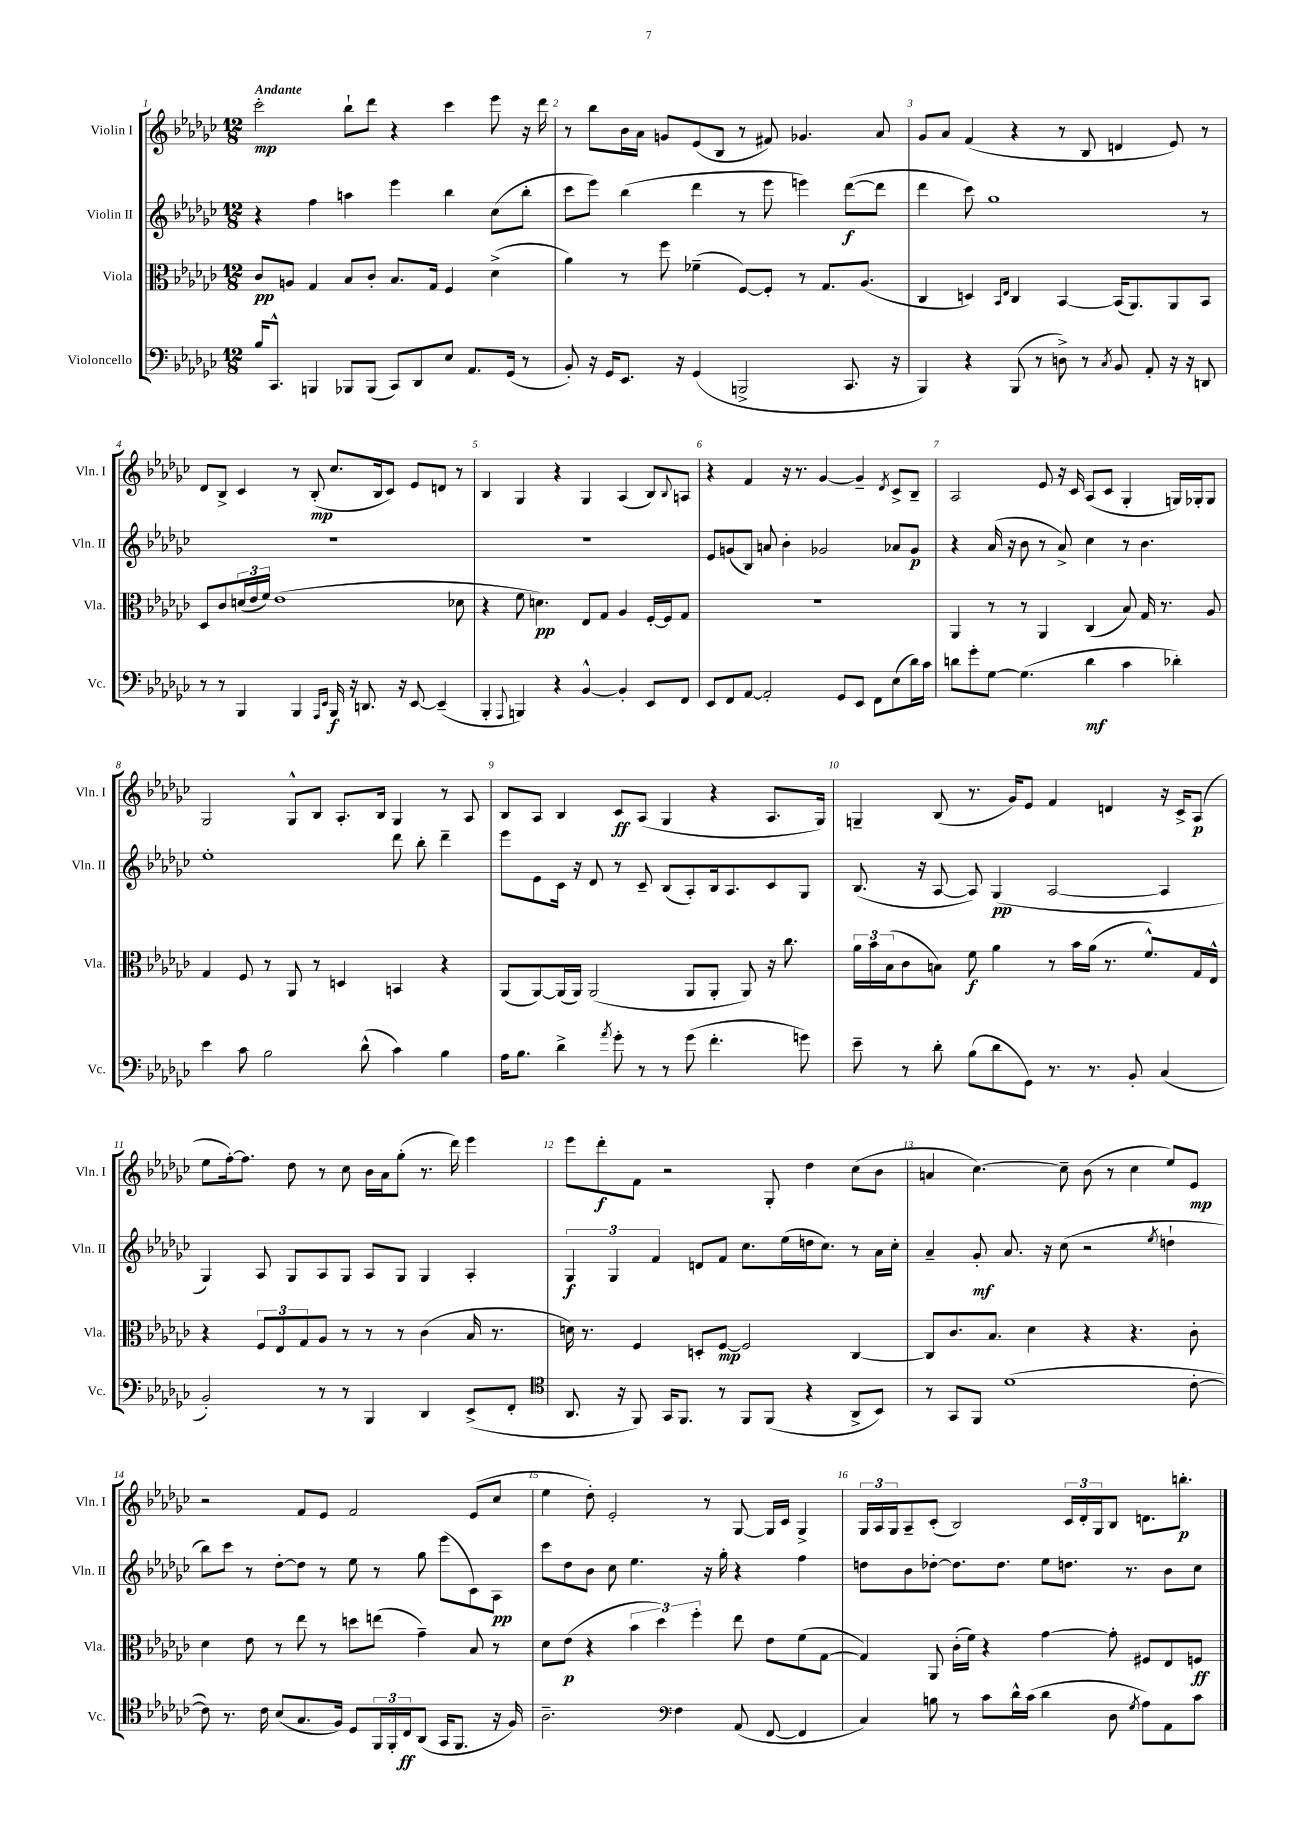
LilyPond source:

<<
\new StaffGroup <<
\new Staff = "s0" \with { instrumentName = "Violin I" shortInstrumentName = "Vln. I" } {
    \clef treble \key ges \major \numericTimeSignature \time 12/8 \tempo "Andante"
    ces'''2-.\mp bes''8-! des'''8 r4 ces'''4 ees'''8 r16 des'''16 |
    r8 bes''8 bes'16 aes'16 g'8 ees'8( bes8 r8 fis'8) ges'4. aes'8 |
    ges'8 aes'8 f'4( r4 r8 bes8 d'4 ees'8) r8 |
    des'8 bes8-> ces'4 r8 bes8-.\mp( ces''8. bes16 ces'8) ees'8 d'8 r8 |
    bes4 ges4 r4 ges4 aes4( bes8) \appoggiatura { bes8 } a8 |
    r4 f'4 r16 r8. ges'4~ ges'4-- \acciaccatura { des'8 } ces'8-> bes8-- |
    aes2 ees'8 r16 ces'16 aes8( ces'8 ges4-. g16) ges16-. ges8 |
    ges2 ges8-^ bes8 aes8.-. bes16 ges4 r8 aes8 |
    bes8 aes8 bes4 ces'8\ff aes8( ges4 r4 aes8. ges16) |
    g4-- bes8( r8. ges'16) ees'8 f'4 d'4 r16 ces'16-> aes8\p( |
    ees''8 f''16~-.) f''8. des''8 r8 ces''8 bes'16 aes'16 ges''8-.( r8. des'''16) ees'''4 |
    ees'''8 des'''8-.\f f'8 r2 ges8-. des''4 ces''8( bes'8 |
    a'4 ces''4.~) ces''8-- bes'8( r8 ces''4 ees''8) ees'8\mp |
    r2 f'8 ees'8 f'2 ees'8( ces''8 |
    ees''4 des''8-.) ees'2-. r8 ges8~ ges16 ces'16 ges4-> |
    \tuplet 3/2 { ges16 aes16 ges16 } aes8-- ces'8-.( bes2) \tuplet 3/2 { ces'16 des'16-. ges16 } bes8 d'8. b''8.-.\p \bar "|." |
}
\new Staff = "s1" \with { instrumentName = "Violin II" shortInstrumentName = "Vln. II" } {
    \clef treble \key ges \major \numericTimeSignature \time 12/8
    r4 f''4 a''4 ees'''4 bes''4 ces''8( bes''8-. |
    ces'''8 ees'''8) bes''4( des'''4 r8 ees'''8 e'''4) des'''8~\f( des'''8 |
    des'''4 ces'''8) ges''1 r8 |
    R1. |
    R1. |
    ees'8 g'8( bes8) a'8 bes'4-. ges'2 aes'8 ges'8\p |
    r4 aes'16( r16 bes'8 r8 aes'8->) ces''4 r8 bes'4. |
    ees''1-. des'''8 bes''8-. des'''4-- |
    ees'''8 ees'8 ces'16 r16 des'8 r8 ces'8-- bes8( aes8-.) bes16 aes8. ces'8 ges8 |
    bes8.( r16 aes8~ aes8) ges4\pp( aes2~ aes4 |
    ges4) aes8 ges8 aes8 ges8 aes8 ges8 ges4 aes4-. |
    \tuplet 3/2 { ges4\f ges4 f'4 } d'8 f'8 ces''8. ees''16( d''16 ces''8.) r8 aes'16 ces''16-. |
    aes'4-- ges'8-.\mf aes'8. r16 ces''8( r2 \acciaccatura { ees''8 } d''4-! |
    bes''8) ces'''8 r8 des''8~-. des''8 r8 ees''8 r8 ges''8 ees'''8( ces'8) aes8\pp |
    ces'''8 des''8 bes'8 ces''8 ees''4. r16 ges''16-. r4 f''4 |
    d''8 bes'8 des''8~-. des''8. des''8. ees''8 d''8. r8. bes'8 ces''8 \bar "|." |
}
\new Staff = "s2" \with { instrumentName = "Viola" shortInstrumentName = "Vla." } {
    \clef alto \key ges \major \numericTimeSignature \time 12/8
    ces'8\pp a8 ges4 bes8 ces'8-. bes8. ges16 f4 des'4->( |
    aes'4) r8 f''8 fes'4--( f8~) f8-. r8 ges8. aes8.( |
    ces4 d4) \grace { bes,16 ees16 } ces4 bes,4~ bes,16( aes,8.) aes,8 bes,8 |
    des8 ces'8 \tuplet 3/2 { d'16( ees'16 f'16) } ees'1( des'8 |
    r4 f'8 d'4.\pp) ees8 ges8 aes4 f16~-. f16 ges8 |
    R1. |
    aes,4 r8 r8 aes,4 ces4( bes8) ges16 r8. aes8 |
    ges4 f8 r8 aes,8 r8 d4 b,4 r4 |
    aes,8( aes,8~) aes,16( aes,16) aes,2( aes,8 aes,8-. aes,8) r16 ces''8. |
    \tuplet 3/2 { aes'16 bes'16 bes16( } ces'8 b8) f'8\f aes'4 r8 bes'16 aes'16( r8. f'8.-^) ges16 ees16-^ |
    r4 \tuplet 3/2 { f8 ees8 ges8 } aes8 r8 r8 r8 ces'4( bes16 r8. |
    d'16) r8. f4 d8-. f8~\mp f2 ces4~ |
    ces8 ces'8. bes8. des'4 r4 r4. ces'8-. |
    des'4 ees'8 r8 ees''8 r8 d''8 e''8( ges'4--) bes8 r8 |
    des'8 ees'8\p( r4 \tuplet 3/2 { bes'4 des''4) f''4-. } ees''8 ees'8 f'8( ges8~ |
    ges4) aes,8 ces'16-.( f'16) r4 ges'4~ ges'8-. fis8 ees8 f8\ff \bar "|." |
}
\new Staff = "s3" \with { instrumentName = "Violoncello" shortInstrumentName = "Vc." } {
    \clef bass \key ges \major \numericTimeSignature \time 12/8
    bes16 ces,8.-^ b,,4 bes,,8 bes,,8( ces,8) des,8 ees8 aes,8. ges,16( r8 |
    bes,8-.) r16 ges,16 ees,8. r16 ges,4( b,,2-> ces,8. r16 |
    bes,,4) r4 bes,,8( r8 d8->) r8 \acciaccatura { ces8 } bes,8 aes,8-. r16 r16 d,8 |
    r8 r8 bes,,4 bes,,4 \grace { aes,,16 ees,16 } bes,,16\f r16 d,8. r16 ees,8~ ees,4--( |
    bes,,4-. \appoggiatura { aes,,8 } b,,4) r4 bes,4~-^ bes,4-. ees,8 f,8 |
    ees,8 f,8 aes,8~ aes,2-. ges,8 ees,8 f,8 ees8( des'16) ces'16 |
    d'8 ges'8-. ges8~ ges4.( d'4\mf ces'4 des'4-.) |
    ees'4 ces'8 bes2 des'8-^( ces'4) bes4 |
    aes16 bes8. des'4-> \acciaccatura { aes'8 } ges'8-. r8 r8 ges'8( f'4.-. g'8) |
    ees'8-- r8 des'8-. bes8( des'8 ges,8) r8. r8. bes,8-. ces4( |
    bes,2-.) r8 r8 bes,,4 des,4 ees,8->( f,8-. |
    \clef tenor aes,8. r16 f,8) ges,16 f,8. r8 f,8 f,8( r4 aes,8-> bes,8) |
    r8 ges,8 f,8 des'1( ces'8~-. |
    ces'8) r8. ces'16 bes8( ges8. f16) des8 \tuplet 3/2 { f,16 f,16-. ces16\ff } aes,8( ges,16 f,8. r16 f16) |
    aes2.-- \clef bass f4 aes,8( f,8~ f,4 |
    ces4) b8 r8 ces'8 des'16-^ ces'16( des'4 des8 \acciaccatura { ges8 } aes8) aes,8 ces'8 \bar "|." |
}
>>
>>
\layout { \context { \Score \override BarNumber.break-visibility = ##(#f #t #t) barNumberVisibility = #all-bar-numbers-visible } }
